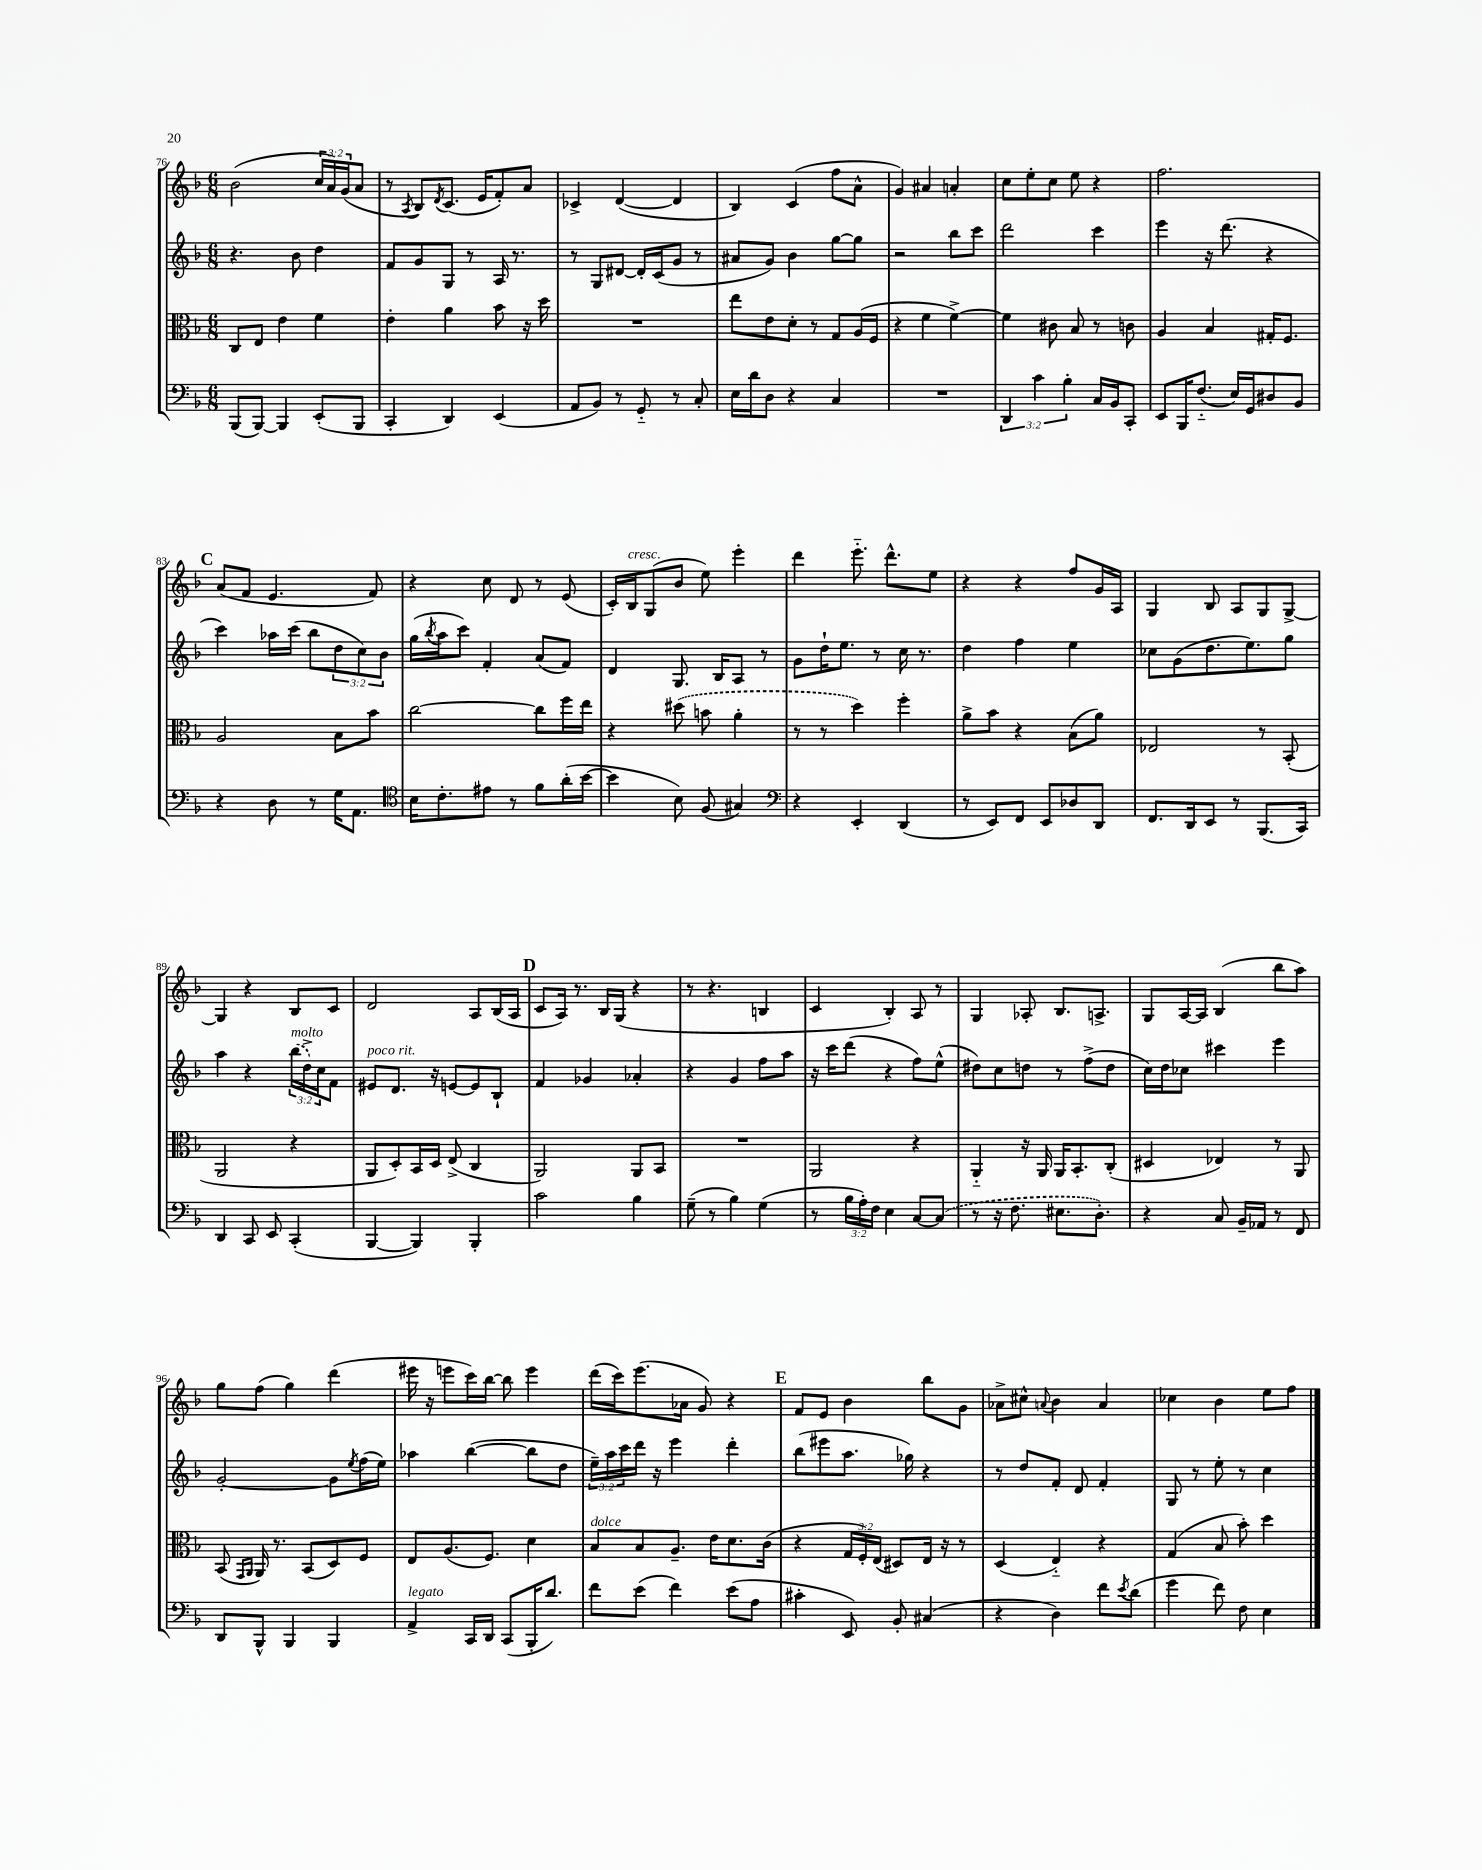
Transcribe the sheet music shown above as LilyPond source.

<<
\new StaffGroup <<
\new Staff = "s0" {
    \clef treble \key f \major \numericTimeSignature \time 6/8 \override Staff.TupletNumber.text = #tuplet-number::calc-fraction-text
    bes'2( \tuplet 3/2 { c''16 a'16) g'16( } a'8 |
    r8 \acciaccatura { a8 } bes8) \acciaccatura { d'8 } c'8.( e'16 f'8-.) a'8 |
    ces'4-> d'4~( d'4 |
    bes4) c'4( f''8 a'8-^ |
    g'4) ais'4 a'4-. |
    c''8 e''8-. c''8 e''8 r4 |
    f''2. |
    \mark \markup { \bold "C" } a'8( f'8 e'4. f'8) |
    r4 c''8 d'8 r8 e'8( |
    c'16-.) bes16^\markup { \italic "cresc." } g8( bes'8 e''8) e'''4-. |
    d'''4 e'''8.-_ d'''8.-^ e''8 |
    r4 r4 f''8 g'16 a16 |
    g4 bes8 a8 g8 g8~-> |
    g4 r4 bes8 c'8 |
    d'2 a8 bes16( a16 |
    \mark \markup { \bold "D" } c'8 a16) r8. bes16 g16( r4 |
    r8 r4. b4 |
    c'4 bes4-.) a8 r8 |
    g4 aes8-. bes8. a8.-> |
    g8 a16~ a16 bes4( bes''8 a''8) |
    g''8 f''8( g''4) d'''4( |
    eis'''16 r16 e'''8 c'''16) bes''16~ bes''8 e'''4 |
    d'''16( c'''16) e'''8.( aes'16 g'8) r4 |
    \mark \markup { \bold "E" } f'8 e'8 bes'4 bes''8 g'8 |
    aes'8-> cis''8-^ \appoggiatura { a'8 } bes'4 a'4 |
    ces''4 bes'4 e''8 f''8 \bar "|." |
}
\new Staff = "s1" {
    \clef treble \key f \major \numericTimeSignature \time 6/8 \override Staff.TupletNumber.text = #tuplet-number::calc-fraction-text
    r4. bes'8 d''4 |
    f'8 g'8 g8 r8 a16 r8. |
    r8 g8 dis'8~ dis'16-. c'16( g'8 r8 |
    ais'8 g'8) bes'4 g''8~ g''8 |
    r2 bes''8 c'''8 |
    d'''2 c'''4 |
    e'''4 r16 d'''8.( r4 |
    \mark \markup { \bold "C" } c'''4) aes''16 c'''16( bes''8 \tuplet 3/2 { d''8 c''8) bes'8 } |
    g''16( \acciaccatura { bes''8 } a''16 c'''8) f'4-. a'8( f'8) |
    d'4 g8. bes16 a8 r8 |
    g'8 d''16-! e''8. r8 c''16 r8. |
    d''4 f''4 e''4 |
    ces''8 g'8( d''8. e''8.) g''8 |
    a''4 r4 \tuplet 3/2 { \once \slurDashed bes''16^\markup { \italic "molto" }( d''16->) c''16 } f'8 |
    eis'8^\markup { \italic "poco rit." } d'8. r16 e'8~ e'8 bes8-! |
    \mark \markup { \bold "D" } f'4 ges'4 aes'4-. |
    r4 g'4 f''8 a''8 |
    r16 c'''16 d'''8( r4 f''8) e''8-^( |
    dis''8) c''8 d''8 r8 f''8->( d''8 |
    c''16) d''16 ces''8 cis'''4 e'''4 |
    g'2~-. g'8 \acciaccatura { e''8 } f''16( e''16) |
    aes''4 bes''4~( bes''8 d''8 |
    \tuplet 3/2 { e''16--) a''16 c'''16 } d'''16 r16 e'''4 d'''4-. |
    \mark \markup { \bold "E" } bes''8( eis'''8 a''8. ges''16) r4 |
    r8 d''8 f'8-. d'8 f'4-. |
    g8 r8 e''8-. r8 c''4 \bar "|." |
}
\new Staff = "s2" {
    \clef alto \key f \major \numericTimeSignature \time 6/8 \override Staff.TupletNumber.text = #tuplet-number::calc-fraction-text
    c8 e8 e'4 f'4 |
    e'4-. a'4 bes'8 r16 d''16 |
    R2. |
    e''8 e'8 d'8-. r8 g8 a16( f16 |
    r4 f'4 f'4~->) |
    f'4 cis'8 bes8 r8 c'8 |
    a4 bes4 gis16-. f8. |
    \mark \markup { \bold "C" } a2 bes8 bes'8 |
    c''2~ c''8 f''16 e''16 |
    r4 \once \slurDashed dis''8( b'8 a'4-. |
    r8 r8 d''4) f''4-. |
    a'8-> bes'8 r4 bes8( a'8) |
    ees2 r8 bes,8-.( |
    a,2 r4 |
    a,8 d8-.) bes,16 d16 e8->( c4 |
    \mark \markup { \bold "D" } a,2) a,8 bes,8 |
    R2. |
    a,2 r4 |
    a,4-_ r16 a,16 a,16 bes,8.-. c8-.( |
    dis4 ees4) r8 a,8 |
    bes,8( \grace { g,16 a,16 } a,16) r8. bes,8( d8) f8 |
    e8 a8.( f8.) d'4 |
    bes8^\markup { \italic "dolce" } bes8 a8.-- e'16 d'8. c'16( |
    \mark \markup { \bold "E" } r4 \tuplet 3/2 { g16 f16-.) e16( } dis8) e16 r16 r8 |
    d4( e4-_) r4 |
    g4( bes8 bes'8-.) d''4 \bar "|." |
}
\new Staff = "s3" {
    \clef bass \key f \major \numericTimeSignature \time 6/8 \override Staff.TupletNumber.text = #tuplet-number::calc-fraction-text
    bes,,8( bes,,8~) bes,,4 e,8-.( bes,,8 |
    c,4-. d,4) e,4( |
    a,8 bes,8) r8 g,8-_ r8 c8-. |
    e16 d'16 d8 r4 c4 |
    R2. |
    \tuplet 3/2 { d,4 c'4 bes4-. } c16 bes,16 c,8-. |
    e,8 bes,,16 f8.-_( e16) g,16 dis8 bes,8 |
    \mark \markup { \bold "C" } r4 d8 r8 g16 a,8. |
    \clef tenor bes16 c'8.-. eis'8 r8 f'8 a'16-.( bes'16~ |
    bes'4 bes8) f8( gis4) |
    \clef bass r4 e,4-. d,4( |
    r8 e,8) f,8 e,8 des8 d,8 |
    f,8. d,16 e,8 r8 bes,,8.( c,16) |
    d,4 c,8 e,8 c,4-.( |
    bes,,4~ bes,,4) bes,,4-. |
    \mark \markup { \bold "D" } c'2 bes4 |
    g8--( r8 bes4) g4( |
    r8 \tuplet 3/2 { bes16 a16-.) f16 } e4 c8~ \once \slurDashed c8( |
    r8 r16 f8. eis8. d8.-.) |
    r4 c8 bes,16-- aes,16 r8 f,8 |
    d,8 bes,,8-^ bes,,4 bes,,4 |
    a,4->^\markup { \italic "legato" } c,16 d,16 c,8( bes,,16-. d'8.) |
    f'8 e'8( f'4) e'8( a8 |
    \mark \markup { \bold "E" } cis'4-. e,8) bes,8-. cis4( |
    r4 d4) f'8 \acciaccatura { e'8 } d'8( |
    g'4 f'8) f8 e4 \bar "|." |
}
>>
>>
\layout { \context { \Score currentBarNumber = #76 } }
